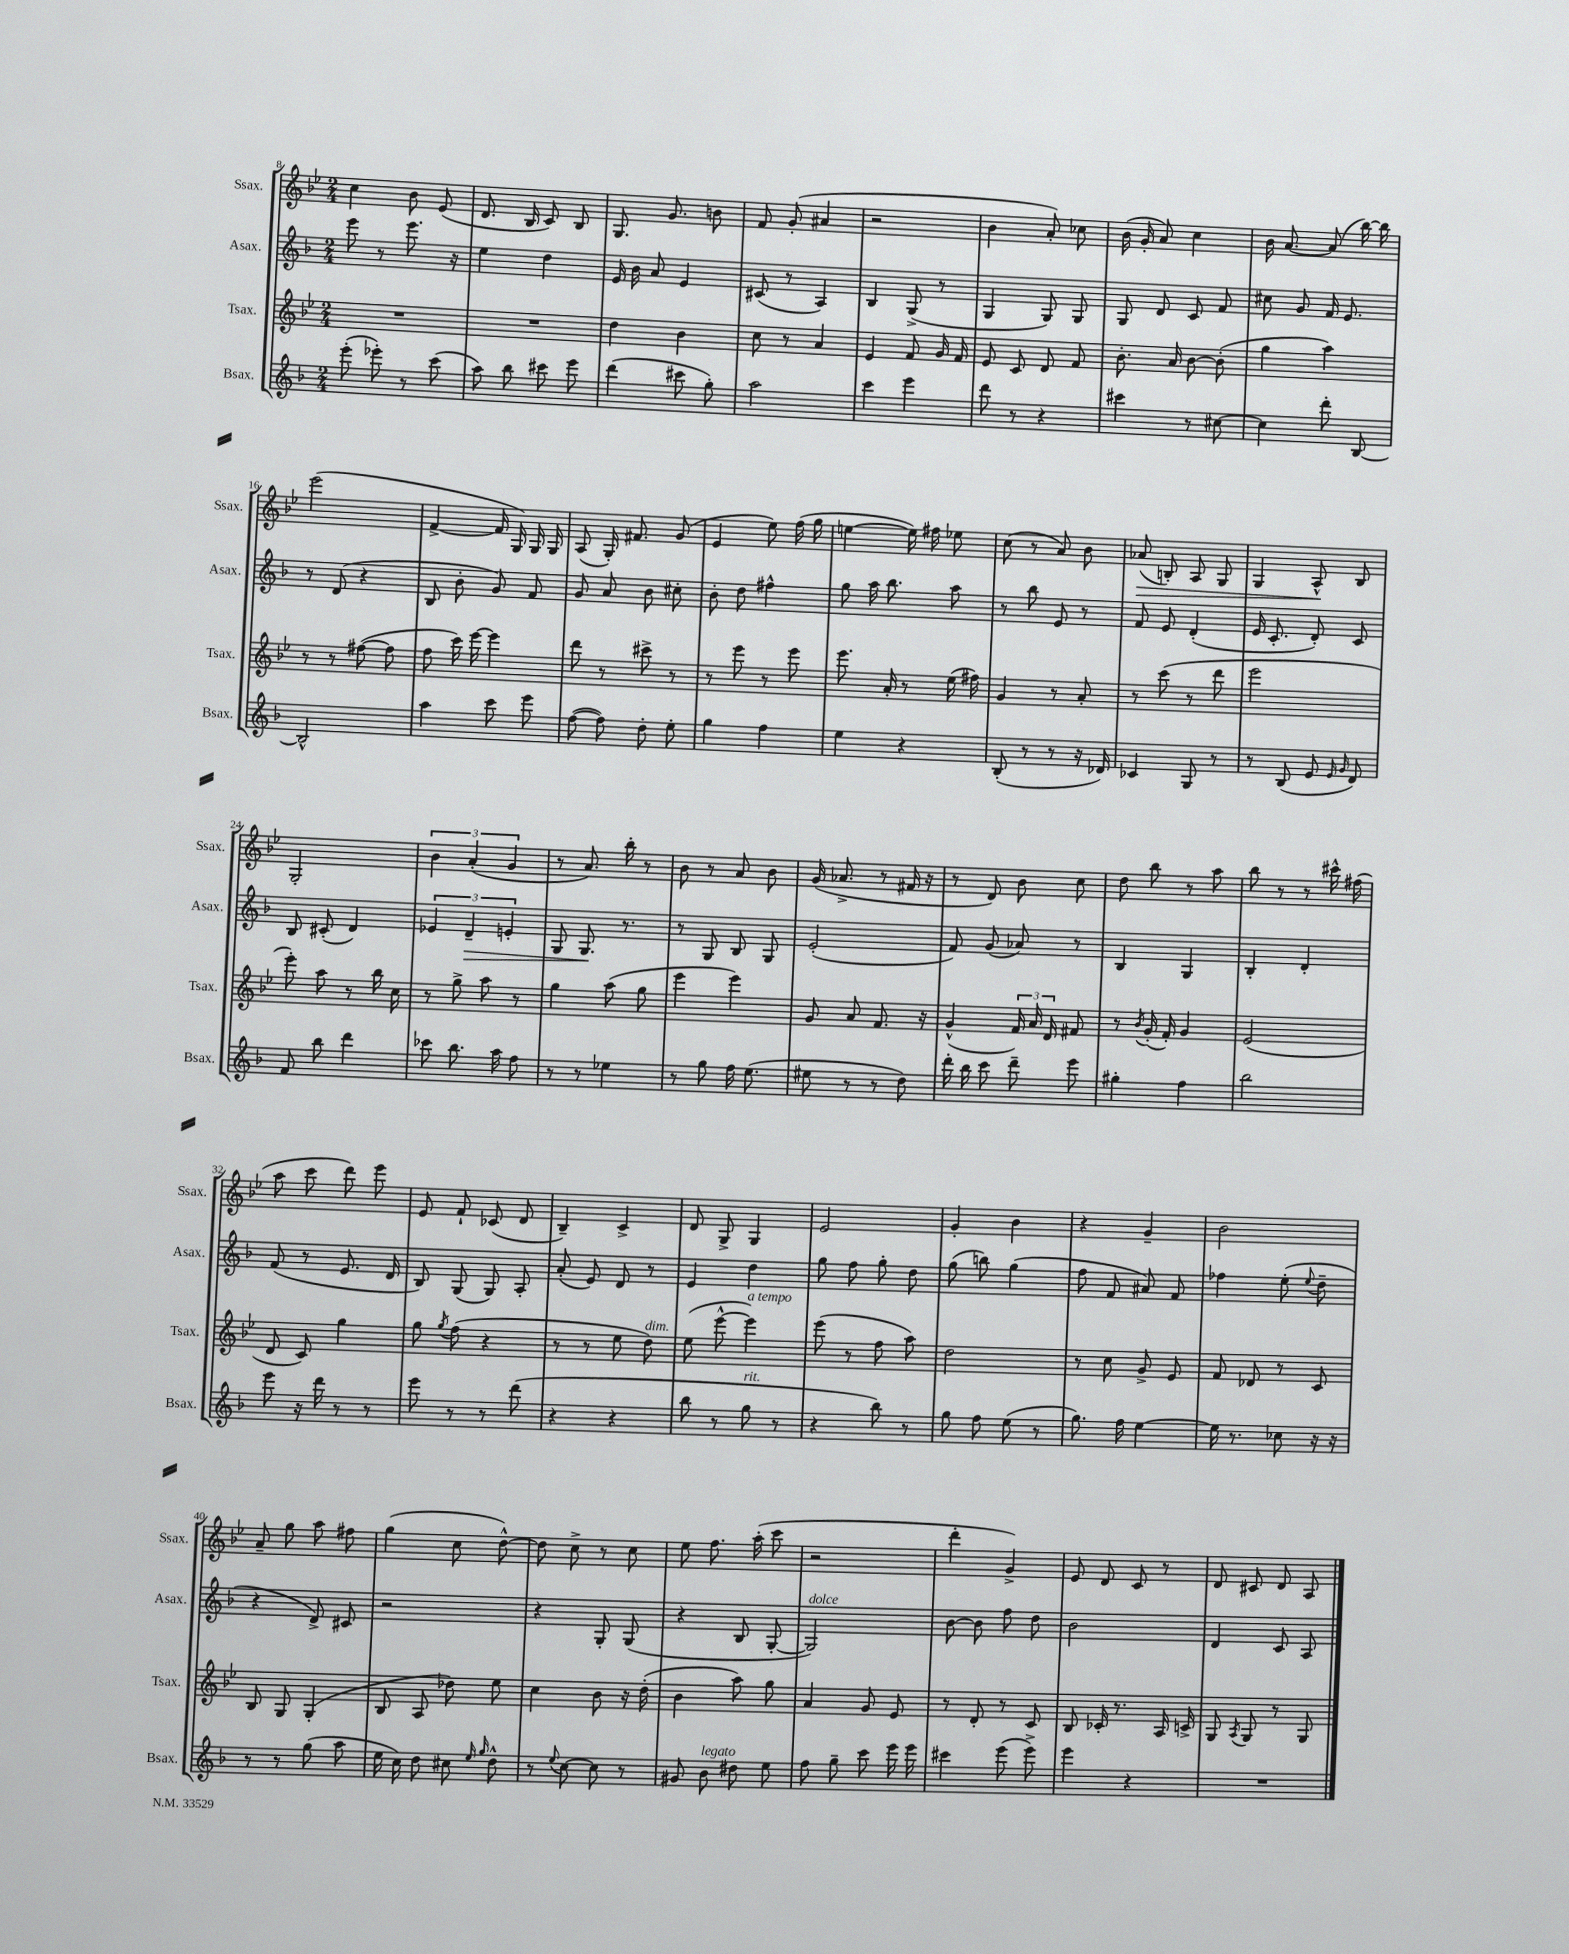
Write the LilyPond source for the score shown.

<<
\new StaffGroup <<
\new Staff = "s0" \with { instrumentName = "Ssax." shortInstrumentName = "Ssax." } {
    \clef treble \key bes \major \numericTimeSignature \time 2/4
    \autoBeamOff c''4 bes'8 ees'8( |
    d'8. bes16 c'8) bes8 |
    g8. g'8. b'8 |
    f'8 g'8-.( ais'4 |
    r2 |
    bes'4 a'8-.) ces''8 |
    bes'16( g'16-. a'8) c''4 |
    bes'16 a'8.~ a'8( bes''16~) bes''16 |
    ees'''2( |
    f'4~-> f'16 g16) g16 g16 |
    a8( g16-.) fis'8. g'8( |
    ees'4 ees''8) f''16( g''16 |
    e''4~ e''16) fis''16 ees''8 |
    c''8( r8 a'8) bes'8 |
    aes'8\>( b8-.) a8 g8 |
    g4 a8-^\! bes8 |
    g2-. |
    \tuplet 3/2 { bes'4 a'4-.( g'4 } |
    r8 a'8.) bes''16-. r8 |
    bes'8 r8 a'8 bes'8 |
    g'16( aes'8.-> r8 fis'16 r16 |
    r8 d'8) bes'8 c''8 |
    d''8 bes''8 r8 a''8 |
    bes''8 r8 r8 cis'''16-^ fis''16( |
    a''8 c'''8 d'''8) ees'''8 |
    ees'8 f'8-! ces'8( d'8 |
    bes4--) c'4-> |
    d'8 g8-> g4 |
    ees'2 |
    g'4-. bes'4 |
    r4 g'4-- |
    bes'2 |
    a'8-- g''8 a''8 fis''8 |
    g''4( c''8 d''8~-^) |
    d''8 c''8-> r8 c''8 |
    ees''8 f''8. a''16-.( c'''8 |
    r2 |
    d'''4-. g'4->) |
    ees'8 d'8 c'8 r8 |
    d'8 cis'8 d'8 a8 \bar "|." |
}
\new Staff = "s1" \with { instrumentName = "Asax." shortInstrumentName = "Asax." } {
    \clef treble \key f \major \numericTimeSignature \time 2/4
    \autoBeamOff e'''8 r8 e'''8. r16 |
    e''4 d''4 |
    e'16 bes'16 a'8 e'4 |
    cis'8( r8 a4) |
    bes4 g8->( r8 |
    g4 g8) g8 |
    g8 d'8 c'8 f'8 |
    cis''8 g'8 f'16 e'8. |
    r8 d'8( r4 |
    bes8 bes'8-. g'8) f'8 |
    g'8 a'8 bes'8 cis''8-. |
    bes'8-. d''8 fis''4-^ |
    g''8 a''16 bes''8. a''8 |
    r8 bes''8 e'8 r8 |
    f'8 e'8 d'4-.( |
    e'16 c'8.-. d'8-.) c'8 |
    bes8 cis'8-.( d'4) |
    \tuplet 3/2 { ees'4 d'4--\> e'4-. } |
    g8 g8.\! r8. |
    r8 g8 bes8 g8 |
    e'2-.( |
    f'8) g'8( aes'8) r8 |
    bes4 g4 |
    bes4-. d'4-. |
    f'8( r8 e'8. d'16 |
    bes8) g8( g8) a8-. |
    a'8-.( e'8) d'8 r8 |
    e'4 d''4 |
    g''8 f''8 g''8-. d''8 |
    g''8( b''8) g''4( |
    f''8 f'8 ais'8) f'8 |
    fes''4 e''8-.( \appoggiatura { e''8 } d''8-- |
    r4 d'8->) cis'8 |
    r2 |
    r4 g8-. g8( |
    r4 bes8 g8~-. |
    g2^\markup { \italic "dolce" }) |
    bes'8~ bes'8 f''8 d''8 |
    bes'2 |
    d'4 c'8 a8 \bar "|." |
}
\new Staff = "s2" \with { instrumentName = "Tsax." shortInstrumentName = "Tsax." } {
    \clef treble \key bes \major \numericTimeSignature \time 2/4
    \autoBeamOff R2 |
    R2 |
    d''4 bes'4 |
    c''8 r8 a'4 |
    ees'4 f'8 g'16 f'16 |
    ees'8 c'8 d'8 f'8 |
    bes'8.-. a'16 bes'8~ bes'8-.( |
    g''4 a''4) |
    r8 r8 fis''8~( fis''8 |
    f''8 c'''16) ees'''16~ ees'''4 |
    d'''8 r8 cis'''8-> r8 |
    r8 ees'''8 r8 ees'''8 |
    ees'''8. a'16-. r8 ees''16( fis''16) |
    g'4 r8 a'8-. |
    r8 c'''8( r8 d'''8 |
    ees'''2 |
    ees'''8-.) a''8 r8 bes''16 c''16 |
    r8 g''8-> a''8 r8 |
    g''4 a''8( g''8 |
    ees'''4 ees'''4) |
    g'8 a'8 f'8. r16 |
    g'4-^( \tuplet 3/2 { f'16) a'16 d'16 } fis'8 |
    r8 \acciaccatura { bes'8 } g'16-.( f'16-.) g'4 |
    ees'2( |
    d'8 c'8) g''4 |
    g''8 \acciaccatura { g''8 } f''8( r4 |
    r8 r8 ees''8 d''8^\markup { \italic "dim." }) |
    ees''8( ees'''8~-^ ees'''4^\markup { \italic "a tempo" }) |
    ees'''8( r8 f''8 a''8) |
    d''2 |
    r8 c''8 g'8-> ees'8 |
    f'8 des'8 r8 c'8 |
    bes8 g8 g4-.( |
    bes8 a8 des''8) ees''8 |
    c''4 bes'8 r16 d''16-.( |
    bes'4 a''8) g''8 |
    a'4 g'8 ees'8 |
    r8 d'8-. r8 c'8 |
    bes8 ces'16-. r8. a16 c'16-> |
    g8 \acciaccatura { a8 } g8 r8 g8 \bar "|." |
}
\new Staff = "s3" \with { instrumentName = "Bsax." shortInstrumentName = "Bsax." } {
    \clef treble \key f \major \numericTimeSignature \time 2/4
    \autoBeamOff e'''8-.( ees'''8-.) r8 c'''8( |
    a''8) bes''8 cis'''8 e'''8 |
    d'''4( cis'''8 g''8-.) |
    a''2 |
    c'''4 e'''4 |
    d'''8 r8 r4 |
    cis'''4 r8 cis''8~ |
    cis''4 d'''8-. bes8~ |
    bes2-^ |
    a''4 c'''8 e'''8 |
    f''8~( f''8) d''8-. e''8-. |
    g''4 f''4 |
    e''4 r4 |
    bes8-.( r8 r8 r16 des'16) |
    ces'4 g8 r8 |
    r8 bes8( e'8 \grace { e'16 g'16 } d'8) |
    f'8 bes''8 d'''4 |
    ces'''8 bes''8. a''16 f''8 |
    r8 r8 ees''4 |
    r8 g''8 f''16 e''8.( |
    eis''8 r8 r8 d''8) |
    d'''16-. bes''16 c'''8 d'''8-- e'''8 |
    gis''4-. f''4 |
    bes''2 |
    e'''8 r16 d'''16 r8 r8 |
    e'''8 r8 r8 d'''8( |
    r4 r4 |
    bes''8 r8 g''8^\markup { \italic "rit." } r8 |
    r4 bes''8) r8 |
    g''8 f''8 e''8( r8 |
    g''8.) f''16 e''4~ |
    e''16 r8. ces''8 r16 r16 |
    r8 r8 g''8( a''8 |
    e''16 c''16) d''8 cis''8 \grace { e''16 g''16 } d''8-^ |
    r8 \appoggiatura { e''8 } c''8~ c''8 r8 |
    gis'8 bes'8^\markup { \italic "legato" } dis''8 e''8 |
    f''8 g''8-- c'''8 e'''16 e'''16 |
    cis'''4 e'''8( e'''8->) |
    e'''4 r4 |
    R2 \bar "|." |
}
>>
>>
\layout { \context { \Score currentBarNumber = #8 } }
